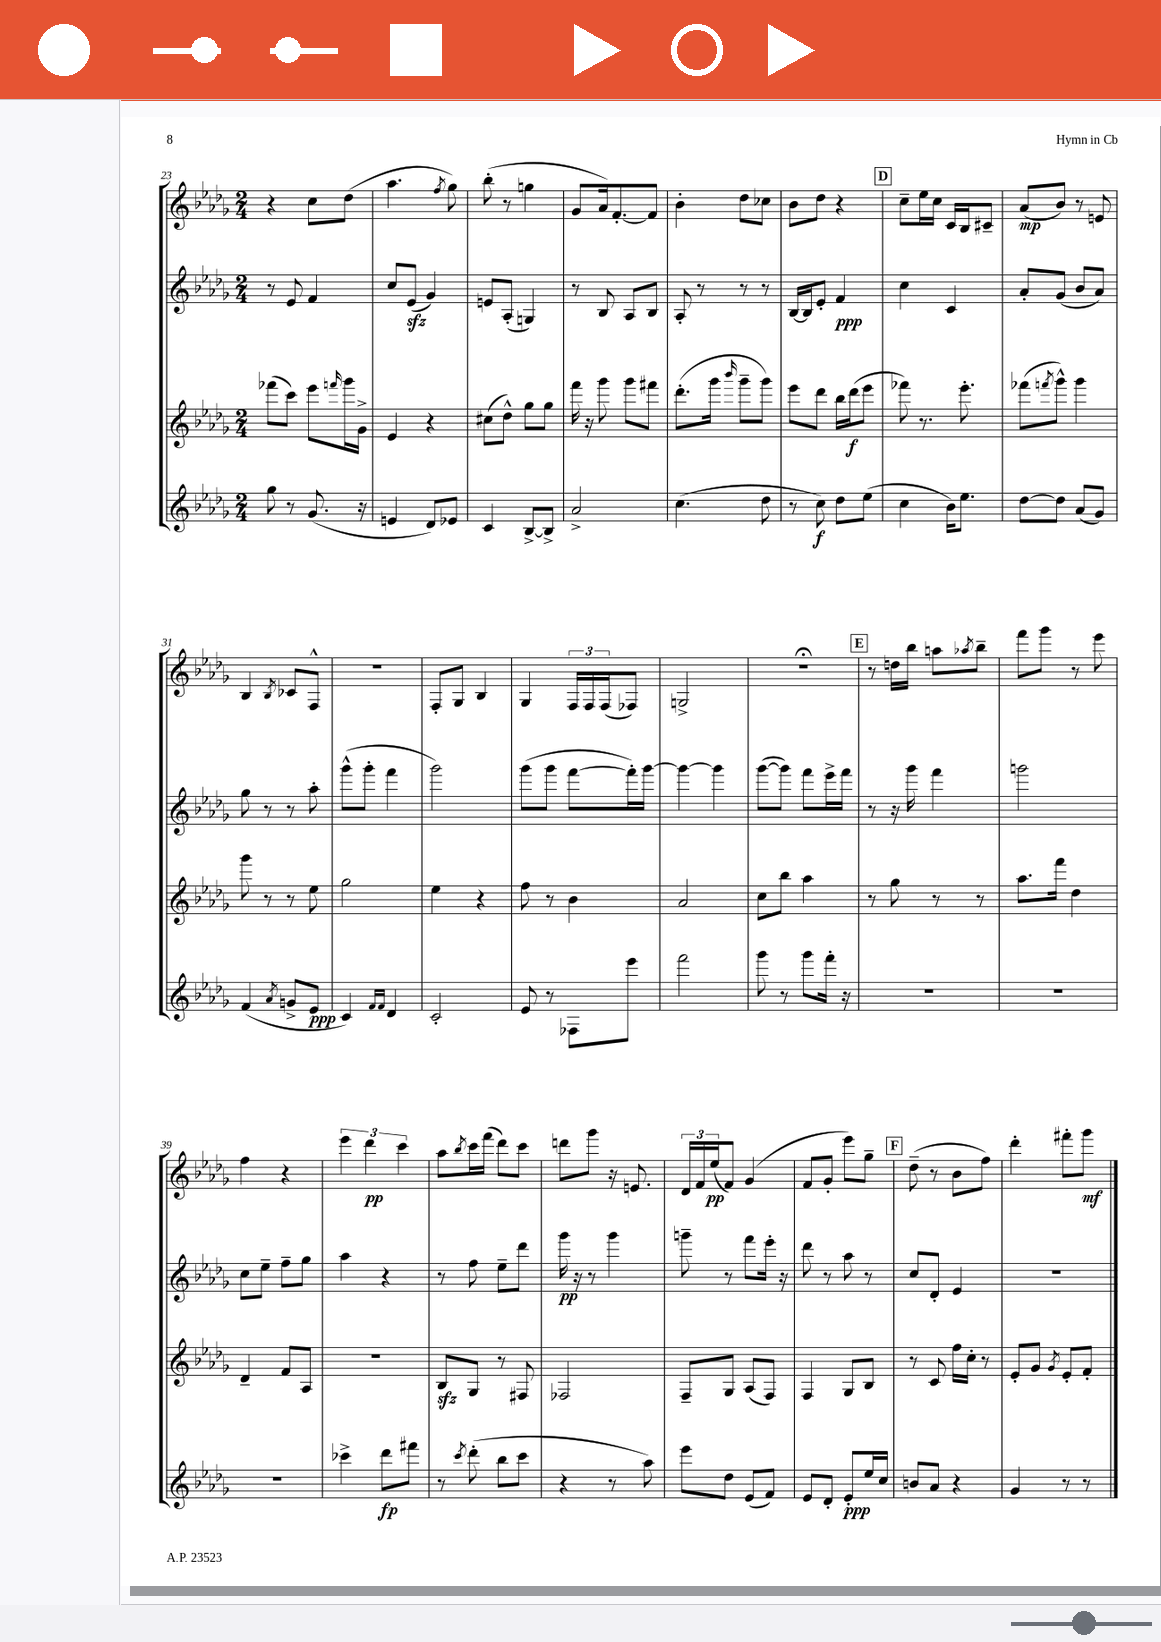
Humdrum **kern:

**kern	**kern	**kern	**kern
*staff4	*staff3	*staff2	*staff1
*clefG2	*clefG2	*clefG2	*clefG2
*k[b-e-a-d-g-]	*k[b-e-a-d-g-]	*k[b-e-a-d-g-]	*k[b-e-a-d-g-]
*M2/4	*M2/4	*M2/4	*M2/4
8gg-	(8fff-	8r	4r
8r	8ccc)	8e-	.
(8.g-	8eee-	4f	8cc
.	16qqfff	.	.
.	16ggg-	.	(8dd-
16r	16g-^	.	.
=	=	=	=
4e	4e-	8cc	4.aa-
.	.	(8e-	.
8d-)	4r	4g-)	.
.	.	.	8qff
8e-	.	.	8gg-)
=	=	=	=
4c	(8cc#	8e	(8bb-'
.	8dd-^^)	(8A-'	8r
[8B-^	8gg-	4G)	4gg
8B-^]	8gg-	.	.
=	=	=	=
2a-^	16fff	8r	8g-
.	16r	.	.
.	8ggg-	8B-	16a-)
.	.	.	[8.f'
.	8ggg-	8A-	.
.	8fff#	8B-	8f]
=	=	=	=
(4.cc	(8.ddd-'	8A-'	4b-'
.	.	8r	.
.	16ggg-	.	.
.	16qqbbb-	.	.
.	8ggg-~	8r	8dd-
8dd-	8ggg-)	8r	8cc-
=	=	=	=
8r	8eee-	[16B-	8b-
.	.	16B-]	.
8cc)	8ddd-	8e-'	8dd-
8dd-	16bb-	4f	4r
.	(16ddd-	.	.
(8ee-	8eee-	.	.
=	=	=	=
4cc	8fff-)	4cc	8cc~
.	8.r	.	16ee-
.	.	.	16cc
16b-)	.	4c	16c
8.ee-	8.eee-'	.	16B-
.	.	.	8c#~
=	=	=	=
[8dd-	(8fff-	8a-'	(8a-
.	8qfff	.	.
8dd-]	8ggg-^^)	(8g-	8b-)
(8a-	4ggg-	8b-	8r
8g-)	.	8a-)	8e
=	=	=	=
(4f	8ggg-	8gg-	4B-
.	8r	8r	.
8qa-	.	.	8qB-
8g^	8r	8r	8c-
8e-	8ee-	8aa-'	8F^^
=	=	=	=
4c)	2gg-	(8ggg-^^	2r
.	.	8ggg-'	.
16qqf	.	.	.
16qqf	.	.	.
4d-	.	4fff	.
=	=	=	=
2c'	4ee-	2ggg-)	8F'
.	.	.	8G-
.	4r	.	4B-
=	=	=	=
8e-	8ff	(8ggg-	4G-
8r	8r	8ggg-	.
8F-	4b-	[8fff	24F
.	.	.	24F
.	.	.	(24F
8eee-	.	16fff'])	8F-)
.	.	[16ggg-	.
=	=	=	=
2fff	2a-	4ggg-_	2G^
.	.	4ggg-]	.
=	=	=	=
8ggg-	8cc	([8ggg-	2r;
8r	8bb-	8ggg-])	.
8ggg-	4aa-	8fff	.
16fff'	.	16eee-^	.
16r	.	16fff	.
=	=	=	=
2r	8r	8r	8r
.	8gg-	16r	16dd
.	.	16ggg-	16bb-
.	8r	4fff	8aa
.	.	.	8qaa-
.	8r	.	8bb-~
=	=	=	=
2r	8.aa-	2ggg	8fff
.	.	.	8ggg-
.	16fff	.	.
.	4dd-	.	8r
.	.	.	8eee-
=	=	=	=
2r	4d-~	8cc	4ff
.	.	8ee-~	.
.	8f	8ff~	4r
.	8A-	8gg-	.
=	=	=	=
4ccc-^	2r	4aa-	6eee-
.	.	.	6ddd-
8ddd-	.	4r	.
.	.	.	6ccc
8fff#	.	.	.
=	=	=	=
8r	8B-	8r	8aa-
8qccc	.	.	8qbb-
(8ddd-'	8G-	8ff	16ccc
.	.	.	(16fff
8bb-	8r	8ee-~	8ddd-)
8ccc	8F#	8ddd-	8ccc
=	=	=	=
4r	2F-	16ggg-	8ddd
.	.	16r	.
.	.	8r	8ggg-
8r	.	4ggg-	16r
.	.	.	8.e
8aa-)	.	.	.
=	=	=	=
8eee-	8F~	8ggg~	24d-
.	.	.	24f
.	.	.	(24ee-
8dd-	8G-	8r	8f)
(8e-	(8A-	8fff	(4g-
8f)	8F)	16eee-'	.
.	.	16r	.
=	=	=	=
8e-	4F	8ddd-	8f
8d-'	.	8r	8g-'
8e-'	8G-	8aa-	8eee-)
16ee-	8B-	8r	8gg-~
16cc	.	.	.
=	=	=	=
8b	8r	8cc	(8dd-~
8a-	8c	8d-'	8r
4r	16ff	4e-	8b-
.	16cc'	.	.
.	8r	.	8ff)
=	=	=	=
4g-	8e-'	2r	4ddd-'
.	8g-	.	.
.	8qg-	.	.
8r	8e-'	.	8fff#'
8r	8f'	.	8ggg-
==	==	==	==
*-	*-	*-	*-
